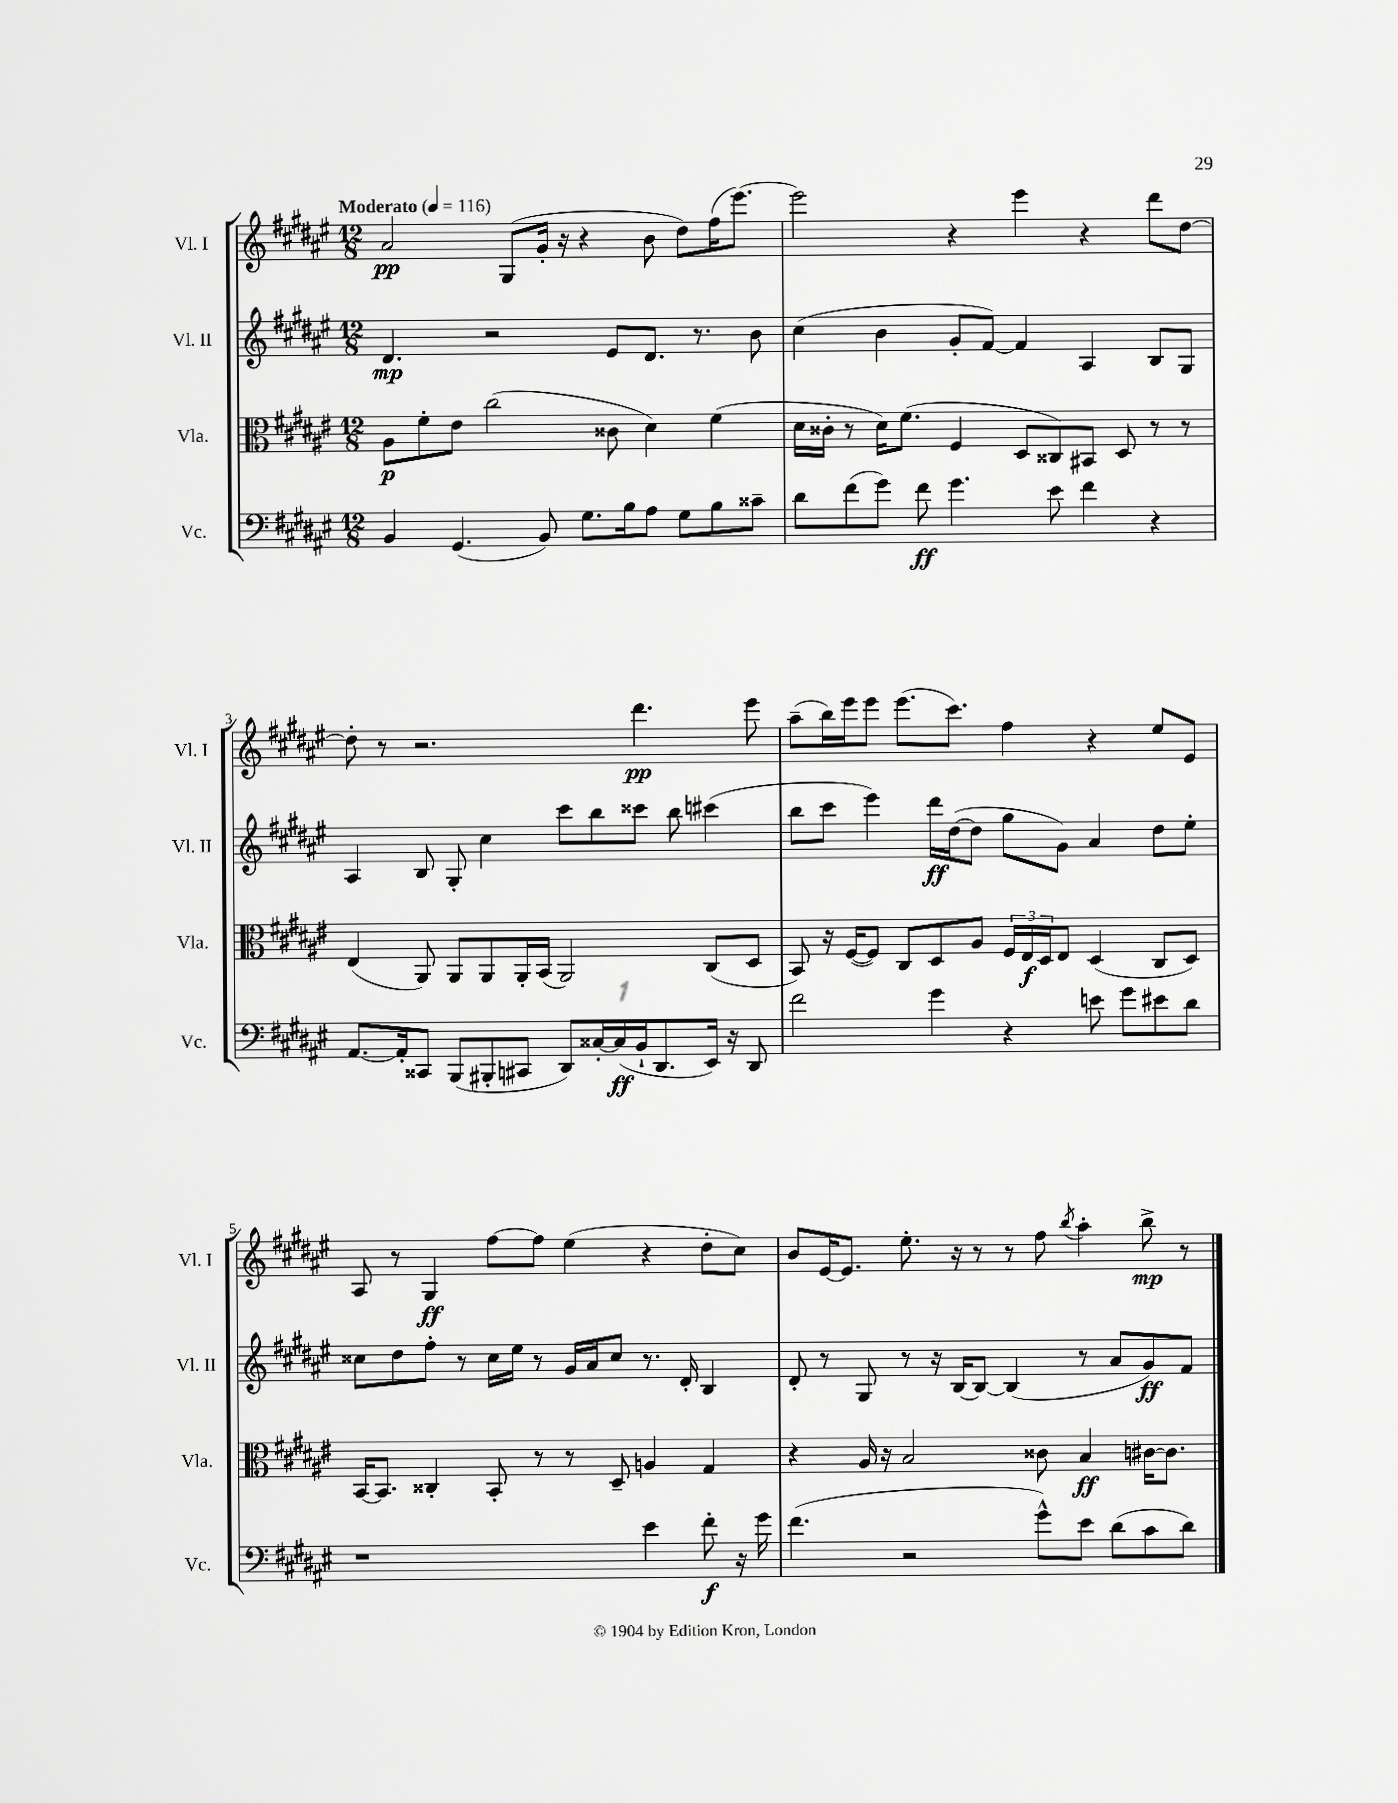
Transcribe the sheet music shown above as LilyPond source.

<<
\new StaffGroup <<
\new Staff = "s0" \with { instrumentName = "Vl. I" shortInstrumentName = "Vl. I" } {
    \clef treble \key fis \major \numericTimeSignature \time 12/8 \tempo "Moderato" 4 = 116
    ais'2\pp gis8( gis'16-. r16 r4 b'8 dis''8) fis''16( eis'''8.~) |
    eis'''2 r4 eis'''4 r4 dis'''8 dis''8~ |
    dis''8-. r8 r2. dis'''4.\pp eis'''8 |
    ais''8--( b''16) eis'''16 eis'''8 eis'''8.( cis'''8.) fis''4 r4 eis''8 eis'8 |
    ais8 r8 gis4\ff fis''8~ fis''8 eis''4( r4 dis''8-. cis''8) |
    b'8 eis'16~ eis'8. eis''8.-. r16 r8 r8 fis''8 \acciaccatura { b''8 } ais''4-. b''8->\mp r8 \bar "|." |
}
\new Staff = "s1" \with { instrumentName = "Vl. II" shortInstrumentName = "Vl. II" } {
    \clef treble \key fis \major \numericTimeSignature \time 12/8
    dis'4.\mp r2 eis'8 dis'8. r8. b'8 |
    cis''4( b'4 gis'8-. fis'8~) fis'4 ais4 b8 gis8 |
    ais4 b8 gis8-. cis''4 cis'''8 b''8 cisis'''8 b''8 cis'''4( |
    b''8 cis'''8 eis'''4) dis'''16\ff dis''16~( dis''8 gis''8 gis'8) ais'4 dis''8 eis''8-. |
    cisis''8 dis''8 fis''8-. r8 cisis''16 eis''16 r8 gis'16 ais'16 cisis''8 r8. dis'16-. b4 |
    dis'8-. r8 gis8 r8 r16 b16~ b8~ b4( r8 ais'8 gis'8\ff) fis'8 \bar "|." |
}
\new Staff = "s2" \with { instrumentName = "Vla." shortInstrumentName = "Vla." } {
    \clef alto \key fis \major \numericTimeSignature \time 12/8
    ais8\p fis'8-. eis'8 cis''2( cisis'8 dis'4) fis'4( |
    dis'16 cisis'16-. r8 dis'16) fis'8.( fis4 dis8 cisis8) bis,8 dis8 r8 r8 |
    eis4( ais,8) ais,8 ais,8 ais,16-. b,16( ais,2) cis8( dis8 |
    b,8) r16 fis16~( fis8) cis8 dis8 ais8 \tuplet 3/2 { fis16 eis16\f dis16 } eis8 dis4( cis8 dis8) |
    b,16~ b,8. cisis4-. b,8-. r8 r8 dis8-- a4 gis4 |
    r4 ais16 r16 b2 cisis'8 b4\ff cis'16~ cis'8. \bar "|." |
}
\new Staff = "s3" \with { instrumentName = "Vc." shortInstrumentName = "Vc." } {
    \clef bass \key fis \major \numericTimeSignature \time 12/8
    b,4 gis,4.( b,8) gis8. b16 ais8 gis8 b8 cisis'8-- |
    dis'8 fis'8( gis'8) fis'8\ff gis'4. eis'8 fis'4 r4 |
    ais,8.~ ais,16-. cisis,8 b,,8( bis,,8-. cis,8 dis,8) cisis16~-. cisis16\ff( b,16-! dis,8. eis,16) r16 dis,8 |
    fis'2 gis'4 r4 e'8 gis'8 eis'8 dis'8 |
    r1 eis'4 fis'8-.\f r16 gis'16 |
    fis'4.( r2 gis'8-^) eis'8 dis'8( cis'8 dis'8) \bar "|." |
}
>>
>>
